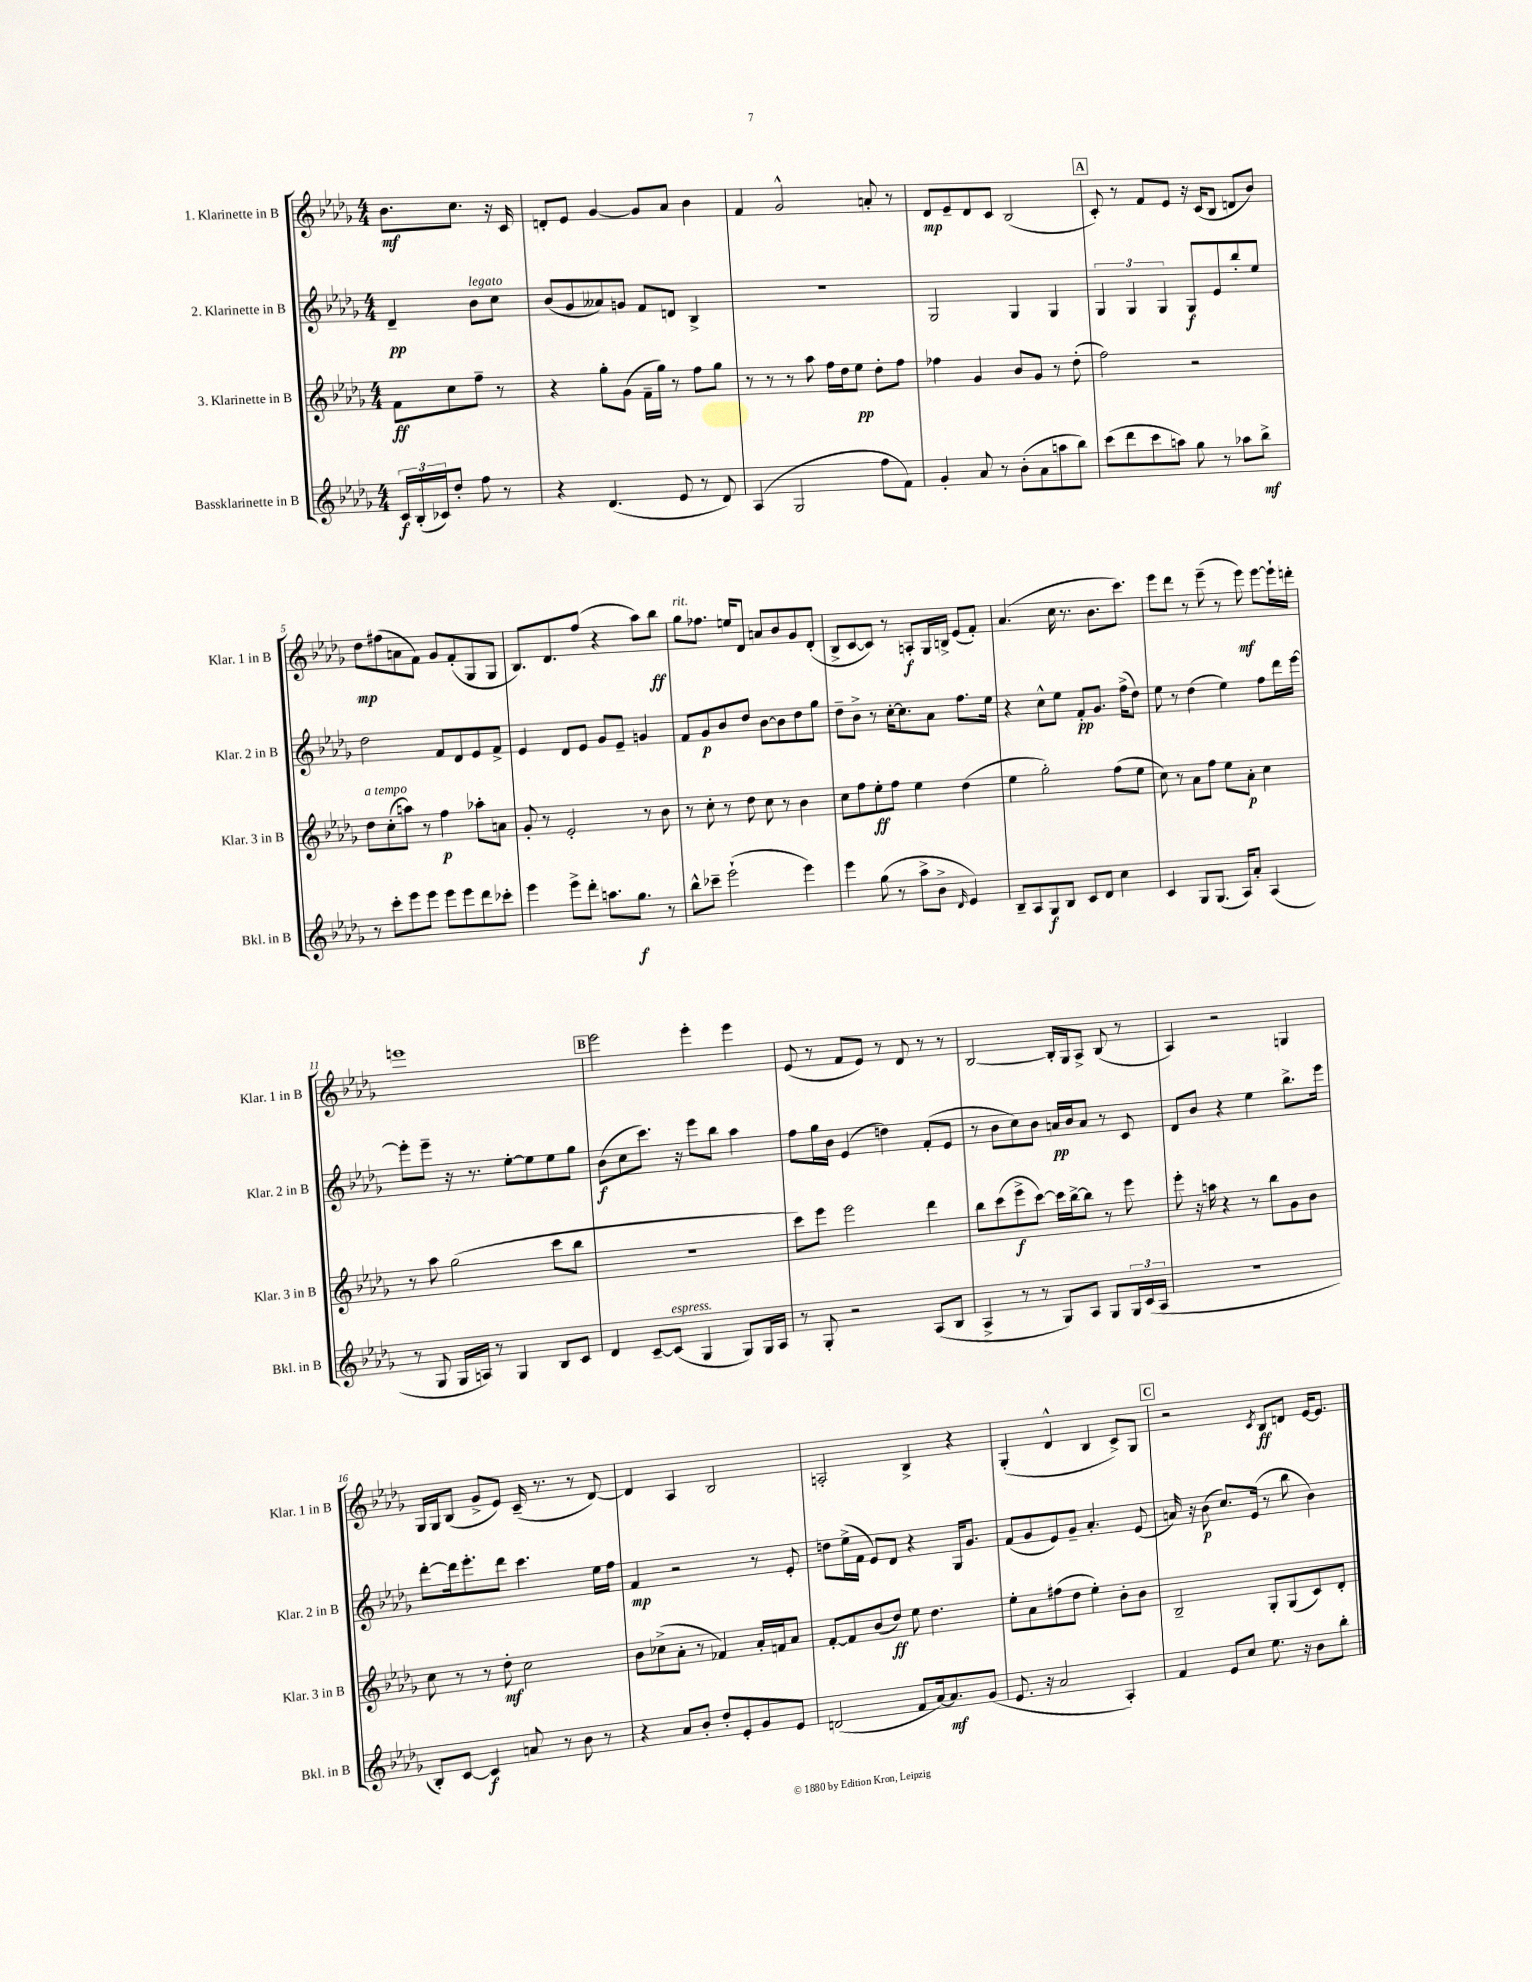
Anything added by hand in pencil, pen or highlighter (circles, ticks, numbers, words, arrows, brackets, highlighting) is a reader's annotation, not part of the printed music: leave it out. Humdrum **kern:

**kern	**dynam	**kern	**dynam	**kern	**dynam	**kern	**dynam
*part4	*part4	*part3	*part3	*part2	*part2	*part1	*part1
*staff4	*staff4	*staff3	*staff3	*staff2	*staff2	*staff1	*staff1
*I"Bassklarinette in B	*	*I"3. Klarinette in B	*	*I"2. Klarinette in B	*	*I"1. Klarinette in B	*
*I'Bkl. in B	*	*I'Klar. 3 in B	*	*I'Klar. 2 in B	*	*I'Klar. 1 in B	*
*clefG2	*	*clefG2	*	*clefG2	*	*clefG2	*
*k[b-e-a-d-g-]	*	*k[b-e-a-d-g-]	*	*k[b-e-a-d-g-]	*	*k[b-e-a-d-g-]	*
*M4/4	*	*M4/4	*	*M4/4	*	*M4/4	*
=	=	=	=	=	=	=	=
24c/LL	f	8f\L	ff	4d-~/	pp	8.b-\L	mf
(24B-'/	.	.	.	.	.	.	.
24c-X/J)	.	.	.	.	.	.	.
8dd-'/J	.	8cc\	.	.	.	.	.
.	.	.	.	.	.	8.cc\J	.
!	!	!	!	!LO:TX:a:i:t=legato	!	!	!
8ff\	.	8ff~\J	.	8b-\L	.	.	.
8r	.	8r	.	8cc\J	.	16r	.
.	.	.	.	.	.	16c/	.
=1	=1	=1	=1	=1	=1	=1	=1
4r	.	4r	.	(8b-/L	.	8dn'/L	.
.	.	.	.	8g-/	.	8e-/J	.
(4.d-/	.	8gg-'\L	.	8a--X/)	.	[4g-/	.
.	.	(8g-\J	.	8gn/J	.	.	.
.	.	16f~\LL	.	8f/L	.	8g-/L]	.
.	.	16gg-\JJ)	.	.	.	.	.
8e-/	.	8r	.	8dn/J	.	8a-/J	.
8r	.	8ff\L	.	4B-^/	.	4b-\	.
8d-/)	.	8gg-\J	.	.	.	.	.
=2	=2	=2	=2	=2	=2	=2	=2
(4A-/	.	8r	.	1r	.	4f/	.
.	.	8r	.	.	.	.	.
2G-/	.	8r	.	.	.	2g-^^/	.
.	.	8aa-\	.	.	.	.	.
.	.	16ff\LL	.	.	.	.	.
.	.	16dd-\J	.	.	.	.	.
.	.	8ee-\J	pp	.	.	.	.
8ff\L	.	8dd-'\L	.	.	.	8an'/	.
8f\J)	.	8ff\J	.	.	.	8r	.
=3	=3	=3	=3	=3	=3	=3	=3
4g-'/	.	4ff-X\	.	2G-/	.	8d-/L	mp
.	.	.	.	.	.	8e-~/	.
8a-/	.	4g-/	.	.	.	8d-/	.
8r	.	.	.	.	.	8c/J	.
(8b-'\L	.	8b-/L	.	4G-/	.	(2B-/	.
8a-\	.	8g-/J	.	.	.	.	.
8aan\	.	8r	.	4G-/	.	.	.
8bb-\J)	.	(8dd-'\	.	.	.	.	.
!!LO:REH:place=s1:t=A
=4	=4	=4	=4	=4	=4	=4	=4
(8ccc\L	.	2ff\)	.	6G-/	.	8c'/)	.
8ddd-\	.	.	.	.	.	8r	.
.	.	.	.	6G-/	.	.	.
8ccc\	.	.	.	.	.	8f/L	.
.	.	.	.	6G-/	.	.	.
8aan\J)	.	.	.	.	.	8e-/J	.
8gg-\	.	2r	.	8G-/L	f	16r	.
.	.	.	.	.	.	(16c/KL	.
8r	.	.	.	8e-/	.	8B-/J	.
8aa-X\L	.	.	.	8bb-'/	.	8dn/L	.
8bb-^\J	mf	.	.	8ee-/J	.	8b-/J)	.
!!LO:LB:g=z
=5	=5	=5	=5	=5	=5	=5	=5
!	!	!LO:TX:a:i:t=a tempo	!	!	!	!	!
8r	.	8dd-\L	.	2dd-\	.	8dd-\L	mp
8ccc'\L	.	(8cc'\	.	.	.	(8ff#X\	.
8eee-\	.	8aan\J)	.	.	.	8an\	.
8eee-\J	.	8r	.	.	.	8f\J)	.
8eee-\L	.	4ff\	p	8f/L	.	8g-/L	.
8eee-\	.	.	.	8d-/	.	(8f'/	.
8ddd-\	.	8aa-X'\L	.	8e-/	.	8G-/	.
8ccc-X'\J	.	8an\J	.	8f^/J	.	8G-/J	.
=6	=6	=6	=6	=6	=6	=6	=6
4eee-\	.	8g-'/	.	4e-/	.	8.B-/L)	.
.	.	8r	.	.	.	.	.
.	.	.	.	.	.	8.d-/	.
8eee-^\L	.	2e-'/	.	8d-/L	.	.	.
8ddd-'\J	.	.	.	8e-/J	.	(8ff/J	.
8.aan\L	.	.	.	8g-/L	.	4r	.
.	.	.	.	8e-~/J	.	.	.
8.gg-\J	f	.	.	.	.	.	.
.	.	8r	.	4gn/	.	8aa-\L)	.
8r	.	8b-\	.	.	.	8bb-\J	ff
=7	=7	=7	=7	=7	=7	=7	=7
!	!	!	!	!	!	!LO:TX:a:i:t=rit.	!
8bb-^^\L	.	8r	.	8f/L	.	8gg-\L	.
8ccc-X~\J	.	8cc'\	.	8g-/	p	8.ff-X\J	.
(2eee-`\	.	8r	.	8b-/	.	.	.
.	.	.	.	.	.	16een/KL	.
.	.	8dd-\	.	8dd-/J	.	8d-/J	.
.	.	8cc\	.	[8b-\L	.	8an/L	.
.	.	8r	.	8b-\]	.	8b-/	.
4eee-\)	.	4b-\	.	8dd-\	.	8g-/	.
.	.	.	.	8gg-\J	.	(8d-'/J	.
=8	=8	=8	=8	=8	=8	=8	=8
4eee-\	.	8cc\L	.	8dd-~\L	.	8B-^/L	.
.	.	8ff\	.	8b-^\J	.	[8c/	.
(8gg-\	.	8ee-'\	ff	8r	.	8c/J])	.
8r	.	8ff\J	.	[16cc'\KL	.	8r	.
.	.	.	.	8.cc\]	.	.	.
8aa-^\L	.	4ee-\	.	.	.	8An'/L	f
8b-^\J	.	.	.	8a-\J	.	16G-/L	.
.	.	.	.	.	.	16Bn^/JJ	.
16qqd-/	.	.	.	.	.	.	.
4e-/)	.	(4dd-\	.	8.ff\L	.	(8e-/L	.
.	.	.	.	.	.	8f'/J)	.
.	.	.	.	16ee-\Jk	.	.	.
=9	=9	=9	=9	=9	=9	=9	=9
8B-~/L	.	4ee-\	.	4r	.	(4.a-/	.
8A-/	.	.	.	.	.	.	.
8G-/	f	2gg-'\)	.	8cc^^\L	.	.	.
8B-/J	.	.	.	8ee-\J	.	16cc\	.
.	.	.	.	.	.	8.r	.
8c/L	.	.	.	8f'/L	pp	.	.
8d-/J	.	.	.	8.g-/J	.	8.b-\L	.
4cc\	.	(8ff\L	.	.	.	.	.
.	.	.	.	(16ff^\KL	.	8.ccc\J)	.
.	.	8ee-\J	.	8dd-\J)	.	.	.
=10	=10	=10	=10	=10	=10	=10	=10
4c/	.	8cc\)	.	8ee-\	.	8eee-\L	.
.	.	8r	.	8r	.	8ddd-\J	.
8G-/L	.	8a-\L	.	(4dd-\	.	8r	.
(8.G-/J	.	8ff\J	.	.	.	(8eee-~\	.
.	.	8ee-\L	.	4ee-\)	.	8r	.
16A-/KL)	.	.	.	.	.	.	.
8a-'/J	.	8a-'\J	p	.	.	8eee-\)	mf
(4A-/	.	4cc\	.	8ff\L	.	[8eee-\L	.
.	.	.	.	16ddd-\L	.	16eee-`\L]	.
.	.	.	.	[16eee-\JJ	.	16dddn'\JJ	.
!!LO:LB:g=z
=11	=11	=11	=11	=11	=11	=11	=11
8r	.	8r	.	8eee-'\L]	.	1eeen	.
8G-/	.	8aa-\	.	8eee-~\J	.	.	.
16G-/LL	.	(2gg-\	.	16r	.	.	.
16An/JJ)	.	.	.	8.r	.	.	.
8r	.	.	.	.	.	.	.
4G-/	.	.	.	[8ee-'\L	.	.	.
.	.	.	.	8ee-\]	.	.	.
8B-/L	.	8ccc\L	.	8ee-\	.	.	.
8c/J	.	8bb-\J	.	8gg-\J	.	.	.
!!LO:REH:place=s1:t=B
=12	=12	=12	=12	=12	=12	=12	=12
4d-/	.	1r	.	(8b-\L	f	2eee-\	.
.	.	.	.	8cc\	.	.	.
[8c~/L	.	.	.	8.ccc\J)	.	.	.
!LO:TX:a:i:t=espress.	!	!	!	!	!	!	!
(8c/J]	.	.	.	.	.	.	.
.	.	.	.	16r	.	.	.
4G-/	.	.	.	8eee-\L	.	4eee-'\	.
.	.	.	.	8bb-\J	.	.	.
8G-/L)	.	.	.	4aa-\	.	4eee-\	.
16G-/L	.	.	.	.	.	.	.
16A-/JJ	.	.	.	.	.	.	.
=13	=13	=13	=13	=13	=13	=13	=13
8r	.	8ccc\L)	.	8ff\L	.	(8e-/	.
8G-'/	.	8eee-\J	.	16gg-\L	.	8r	.
.	.	.	.	16b-\JJ	.	.	.
2r	.	2eee-\	.	(4e-/	.	8f/L	.
.	.	.	.	.	.	8e-/J)	.
.	.	.	.	4ddn\)	.	8r	.
.	.	.	.	.	.	8d-/	.
(8A-/L	.	4ddd-\	.	(8f'/L	.	8r	.
8B-/J	.	.	.	8e-/J	.	8r	.
=14	=14	=14	=14	=14	=14	=14	=14
4A-^/	.	8bb-\L	.	8r	.	[2B-/	.
.	.	(8ccc\	.	8b-\L	.	.	.
8r	.	8eee-^\	f	8cc\)	.	.	.
8r	.	[8ccc\J)	.	8b-\J	.	.	.
8G-/L)	.	16ccc\LL]	.	16an/LL	pp	16B-'/LL]	.
.	.	[16bb-^\J	.	16b-/J	.	16G-/J	.
8A-/J	.	8bb-\J]	.	8a/J	.	8A-^/J	.
8G-/L	.	8r	.	8r	.	(8B-/	.
24G-/L	.	8eee-\	.	8c/	.	8r	.
(24c/	.	.	.	.	.	.	.
24A-/JJ	.	.	.	.	.	.	.
=15	=15	=15	=15	=15	=15	=15	=15
1r	.	8eee-'\	.	8d-/L	.	4A-/)	.
.	.	16r	.	8b-/J	.	.	.
.	.	16aan\	.	.	.	.	.
.	.	4r	.	4r	.	2r	.
.	.	8r	.	4ee-\	.	.	.
.	.	8bb-\L	.	.	.	.	.
.	.	8g-\	.	8.bb-^\L	.	4Gn/	.
.	.	8b-\J	.	.	.	.	.
.	.	.	.	16eee-\Jk	.	.	.
!!LO:LB:g=z
=16	=16	=16	=16	=16	=16	=16	=16
8B-'/L)	.	8cc\	.	[8ddd-'\L	.	16G-/LL	.
.	.	.	.	.	.	16G-/J	.
[8c/J	.	8r	.	16ddd-\k]	.	(8B-/J	.
.	.	.	.	8.eee-'\	.	.	.
4c/]	f	8r	.	.	.	8g-^/L	.
.	.	8dd-'\	mf	8ddd-\J	.	8e-/J)	.
8an/	.	2cc\	.	4.ccc\	.	(16c~/	.
.	.	.	.	.	.	8.r	.
8r	.	.	.	.	.	.	.
8b-\	.	.	.	.	.	8r	.
8r	.	.	.	16ee-\LL	.	[8d-/)	.
.	.	.	.	16ff\JJ	.	.	.
=17	=17	=17	=17	=17	=17	=17	=17
4r	.	8b-\L	.	4f/	mp	4d-/]	.
.	.	(8cc-X^\	.	.	.	.	.
8a-/L	.	8a-'\J	.	2r	.	4A-/	.
8b-'/J	.	8r	.	.	.	.	.
8dd-'/L	.	4f-X/)	.	.	.	2B-/	.
8e-'/	.	.	.	.	.	.	.
8g-/	.	16a-'/LL	.	8r	.	.	.
.	.	16fn/J	.	.	.	.	.
8e-/J	.	8a-/J	.	8e-'/	.	.	.
=18	=18	=18	=18	=18	=18	=18	=18
(2dn/	.	[8f'/L	.	8ddn\L	.	2An'/	.
.	.	8f/]	.	(16ee-^\L	.	.	.
.	.	.	.	16f\JJ	.	.	.
.	.	(8b-/	.	8e-/L)	.	.	.
.	.	8dd-/J)	ff	8d-/J	.	.	.
8f/L	.	8ee-\	.	4r	.	4B-^/	.
[16a-/k)	.	4.dd-\	.	.	.	.	.
8.a-/]	mf	.	.	.	.	.	.
.	.	.	.	16G-/KL	.	4r	.
.	.	.	.	8.g-/J	.	.	.
(8g-/J	.	.	.	.	.	.	.
=19	=19	=19	=19	=19	=19	=19	=19
8.e-/	.	8ee-'\L	.	(8f/L	.	(4G-'/	.
.	.	8a-\	.	8g-/	.	.	.
16r	.	.	.	.	.	.	.
2a-/	.	(8ff#X\	.	8e-/)	.	4d-^^/	.
.	.	8dd-\J	.	8g-~/J	.	.	.
.	.	4ee-'\)	.	4.a-'/	.	4B-/	.
4A-'/)	.	8b-'\L	.	.	.	8c^/L)	.
.	.	8b-\J	.	(8e-/	.	8G-/J	.
!!LO:REH:place=s1:t=C
=20	=20	=20	=20	=20	=20	=20	=20
4f/	.	2B-~/	.	16an/)	.	2r	.
.	.	.	.	16r	.	.	.
.	.	.	.	(8b-\	p	.	.
8e-/L	.	.	.	8.cc/L)	.	.	.
8cc/J	.	.	.	.	.	.	.
.	.	.	.	(16e-/Jk	.	.	.
.	.	.	.	.	.	8qc/	.
8.ee-\	.	8G-'/L	.	8r	.	8B-/L	ff
.	.	(8G-/	.	8bb-\	.	8dn/J	.
16r	.	.	.	.	.	.	.
8b-\L	.	8c/)	.	4b-\)	.	[16e-/KL	.
.	.	.	.	.	.	8.e-/J]	.
8bb-'\J	.	8d-'/J	.	.	.	.	.
==	==	==	==	==	==	==	==
*-	*-	*-	*-	*-	*-	*-	*-
